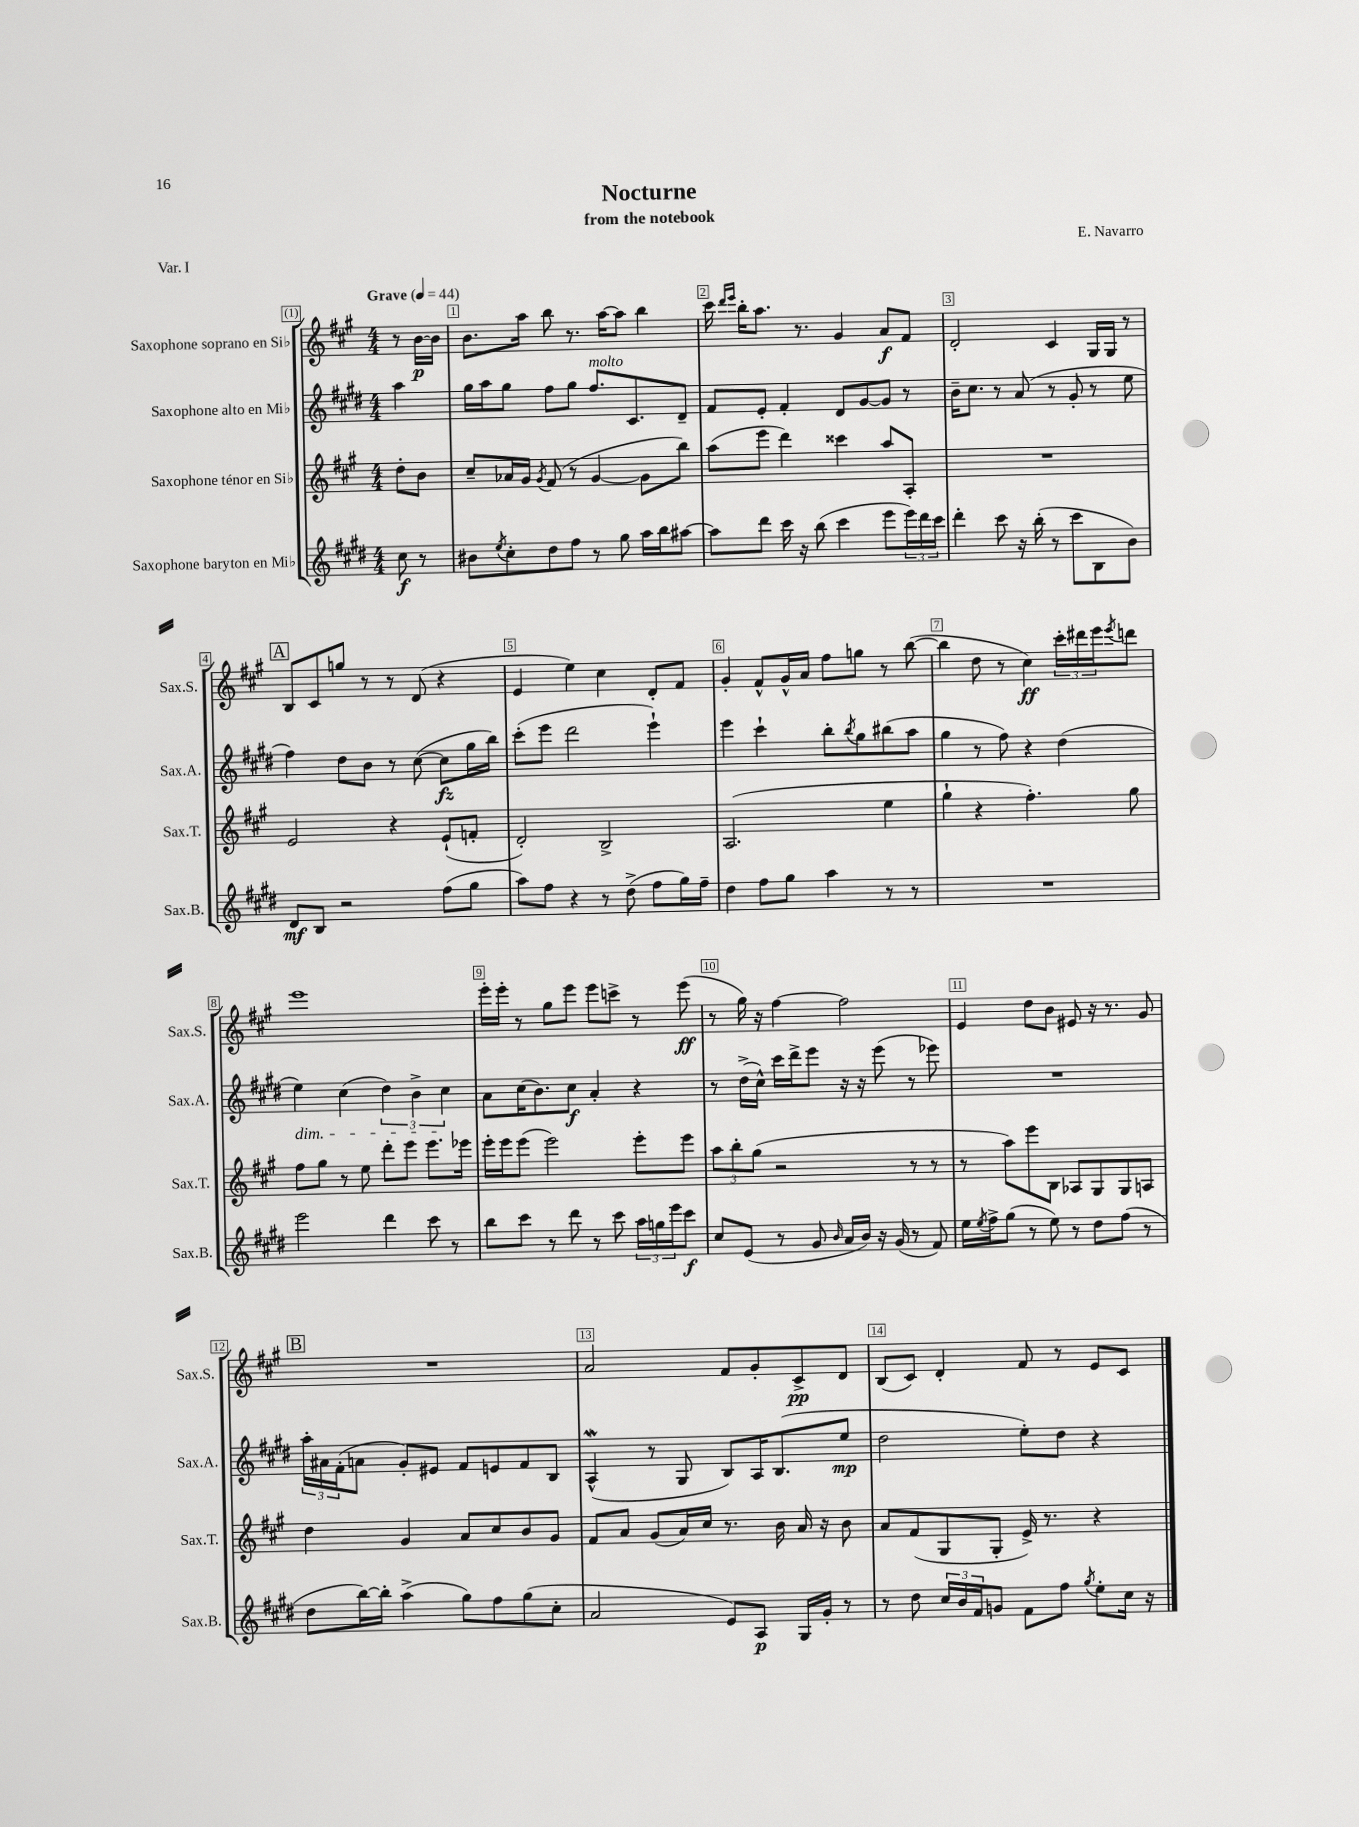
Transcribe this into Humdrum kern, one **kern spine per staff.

**kern	**kern	**kern	**kern
*staff4	*staff3	*staff2	*staff1
*clefG2	*clefG2	*clefG2	*clefG2
*k[f#c#g#d#]	*k[f#c#g#]	*k[f#c#g#d#]	*k[f#c#g#]
*M4/4	*M4/4	*M4/4	*M4/4
*MM44	*MM44	*MM44	*MM44
8cc#	8dd'	4aa	8r
8r	8b	.	[16b
.	.	.	16b]
=	=	=	=
8b#	8cc#~	16gg#	8.b
.	.	16aa	.
8qee	.	.	.
8cc#'	16a-	8gg#	.
.	16g#	.	16aa
.	8qg#	.	.
8dd#	(8f#	8ff#	8bb
8ff#	8r	8gg#	8.r
8r	[4g#	8.ff#	.
.	.	.	[16aa
8gg#	.	.	8aa]
.	.	8.c#	.
16aa	8g#]	.	4bb
16bb	.	.	.
[8aa#	8bb)	8d#~	.
=	=	=	=
8aa#]	(8aa	8f#	16ccc#
.	.	.	16qqddd
.	.	.	16qqeee
.	.	.	16bb'
8ddd#	8eee	8e'	8.aa
16ccc#	4ddd)	4f#'	.
16r	.	.	8.r
(8bb	.	.	.
4ccc#	4ccc##	8d#	4g#
.	.	[8g#	.
8eee	8aa	8g#]	8a
24eee)	8A'	8r	8f#
24ddd#	.	.	.
24ccc#	.	.	.
=	=	=	=
4ddd#'	1r	16b~	2d'
.	.	8.cc#	.
8ccc#	.	8r	.
16r	.	(8a	.
(16bb'	.	.	.
8r	.	8r	4c#
8ccc#	.	8g#'	.
8B	.	8r	16G#
.	.	.	16G#
8b)	.	8ee	8r
=	=	=	=
8d#	2e	4ff#)	8B
8B	.	.	8c#
2r	.	8dd#	8gg
.	.	8b	8r
.	4r	8r	8r
.	.	([8cc#	(8d
(8ff#	(8e`	8cc#]	4r
8gg#	8f'	16gg#	.
.	.	16bb)	.
=	=	=	=
8aa)	2d')	(8ccc#'	4e
8ff#	.	8eee	.
4r	.	2ddd#	4ee)
8r	2B^	.	4cc#
(8dd#^	.	.	.
8ff#	.	4eee`)	8d'
16gg#)	.	.	8f#
16ff#~	.	.	.
=	=	=	=
4dd#	(2.A	4eee	4g#'
8ff#	.	4ccc#`	8f#^^
8gg#	.	.	16g#^^
.	.	.	16a
4aa	.	8bb'	8ff#
.	.	8qbb	.
.	.	8gg#	8gg
8r	4ee	(8bb#	8r
8r	.	8aa	([8bb
=	=	=	=
1r	4gg#`	4gg#	4bb]
.	4r	8r	8dd
.	.	8ff#)	8r
.	4.ff#')	4r	4cc#)
.	.	(4dd#	24ccc#'
.	.	.	24ddd#
.	.	.	24eee
.	.	.	8qeee
.	8gg#	.	8ddd
=	=	=	=
2eee	8ff#	4ee)	1eee
.	8gg#	.	.
.	8r	(4cc#	.
.	8ee	.	.
4ddd#	8ddd'	6dd#)	.
.	8eee	.	.
.	.	6b^	.
8ccc#	8.eee	.	.
.	.	6cc#	.
8r	.	.	.
.	16eee-	.	.
=	=	=	=
8bb	16eee'	8a	16eee'
.	16eee	.	16eee'
8ccc#	(8eee	(16cc#	8r
.	.	8.b)	.
8r	2eee)	.	8gg#
8ddd#	.	8cc#	8eee
8r	.	4a'	8eee
8ccc#	.	.	8ccc^
24aa	8eee'	4r	8r
24gg	.	.	.
24eee	.	.	.
8ccc#	8eee	.	(8eee
=	=	=	=
8cc#	12aa	8r	8r
.	12bb'	.	.
(8e	.	(16dd#^	16gg#)
.	(12gg#	.	.
.	.	16cc#^^)	16r
8r	2r	16ccc#	[4ff#
.	.	16ddd#^	.
8g#	.	8eee	.
16qqb	.	.	.
16a	.	16r	2ff#]
16b)	.	16r	.
16r	.	(8eee	.
(16g#	.	.	.
8r	8r	8r	.
8f#)	8r	8eee-)	.
=	=	=	=
16ee	8r	1r	4e
8qee	.	.	.
16ff#^	.	.	.
(8gg#	8aa)	.	.
8r	8eee	.	8dd
8ee)	8B	.	8b
8r	8A-	.	8e#
8dd#	8G#	.	16r
.	.	.	8.r
(8ff#	8G#	.	.
8r	8A	.	8g#
=	=	=	=
8dd#	4dd	24aa'	1r
.	.	24a#	.
.	.	(24f#'	.
[16bb)	.	8a	.
16bb']	.	.	.
(4aa^	4g#	8g#')	.
.	.	8e#	.
8gg#)	8a	8f#	.
8ff#	8cc#	8e	.
(8gg#	8b	8f#	.
8cc#'	8g#	8B	.
=	=	=	=
2a	8f#	(4A^^	2a
.	8a	.	.
.	(8g#	8r	.
.	16a)	8G#	.
.	16cc#	.	.
8e)	8.r	8B)	8f#
8A	.	16A	8g#'
.	16b	(8.B	.
16G#	16a	.	8c#^
16g#'	16r	.	.
8r	8b	8ee	8d
=	=	=	=
8r	8a	2dd#	(8B
8dd#	(8f#	.	8c#)
24cc#	8G#	.	4d'
24b	.	.	.
24f#	.	.	.
8g	8G#'	.	.
8f#	16e^)	8ee')	8f#
.	8.r	.	.
8ff#	.	8dd#	8r
8qgg#	.	.	.
8ee'	4r	4r	8e
16cc#	.	.	8c#
16r	.	.	.
==	==	==	==
*-	*-	*-	*-
